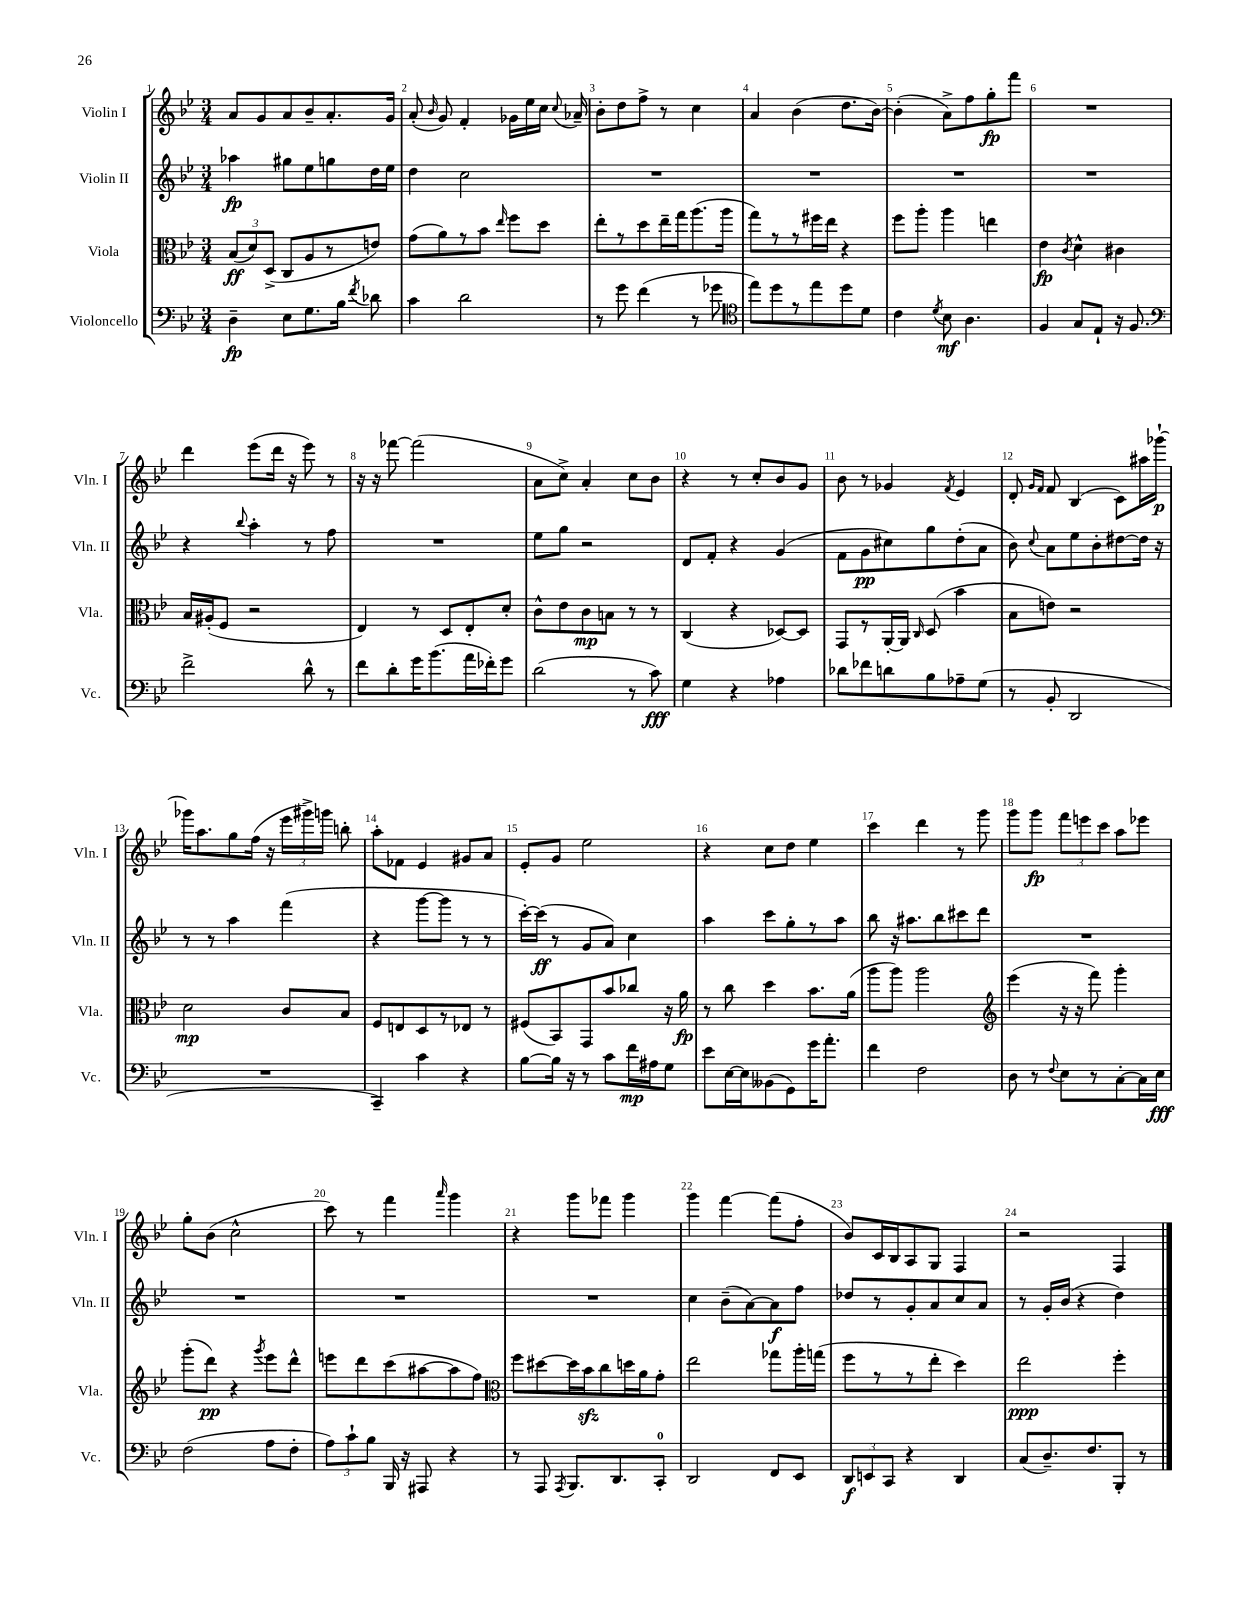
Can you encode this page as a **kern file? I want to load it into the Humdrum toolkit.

**kern	**kern	**kern	**kern
*staff4	*staff3	*staff2	*staff1
*clefF4	*clefC3	*clefG2	*clefG2
*k[b-e-]	*k[b-e-]	*k[b-e-]	*k[b-e-]
*M3/4	*M3/4	*M3/4	*M3/4
4D~	(12B-	4aa-	8a
.	12d)	.	.
.	.	.	8g
.	(12D^	.	.
8E-	8C	8gg#	8a
8.G	8A	8ee-	8b-~
.	8r	8gg	8.a'
16B-	.	.	.
8qf	.	.	.
8d-	8e)	16dd	.
.	.	16ee-	16g
=	=	=	=
4c	(8g	4dd	(8a'
.	.	.	16qqb-
.	8a)	.	8g)
2d	8r	2cc	4f'
.	8b-	.	.
.	16qqee-	.	.
.	8ff	.	16g-
.	.	.	16ee-
.	8dd	.	16cc
.	.	.	8qqcc
.	.	.	16a-~
=	=	=	=
8r	8ee-'	2.r	8b-'
8g	8r	.	8dd
(4f	8dd	.	8ff^
.	16ee-~	.	8r
.	16gg	.	.
8r	(8.aa	.	4cc
8g-	.	.	.
.	16aa	.	.
=	=	=	=
*clefC4	*	*	*
8ee-)	8gg)	2.r	4a
8dd	8r	.	.
8r	8r	.	(4b-
8ee-	16ff#	.	.
.	16ee-	.	.
8dd	4r	.	8.dd
8d	.	.	.
.	.	.	[16b-)
=	=	=	=
4c	8ff	2.r	(4b-']
.	8aa'	.	.
8qd	.	.	.
8B-	4aa	.	8a^)
4.A	.	.	8ff
.	4ee	.	8gg'
.	.	.	8fff
=	=	=	=
4F	4e-	2.r	2.r
.	8qc	.	.
8G	4d^^	.	.
8E-`	.	.	.
16r	4c#	.	.
8.F	.	.	.
=	=	=	=
*clefF4	*	*	*
2f^	16B-	4r	4ddd
.	(16A#'	.	.
.	8F	.	.
.	.	8qqbb-	.
.	2r	4aa'	(8eee-
.	.	.	16ddd
.	.	.	16r
8d^^	.	8r	8eee-)
8r	.	8ff	8r
=	=	=	=
8f	4E-)	2.r	16r
.	.	.	16r
8d'	.	.	[8fff-
16g	8r	.	(2fff-]
(8.b-	.	.	.
.	8D	.	.
16a	8E-'	.	.
16f-')	.	.	.
8g	8d'	.	.
=	=	=	=
(2d	8c^^	8ee-	8a
.	8e-	8gg	8cc^)
.	8c	2r	4a'
.	8B	.	.
8r	8r	.	8cc
8c)	8r	.	8b-
=	=	=	=
4G	(4C	8d	4r
.	.	8f'	.
4r	4r	4r	8r
.	.	.	8cc'
4A-	[8D-)	(4g	8b-
.	8D-]	.	8g
=	=	=	=
8d-	8GG	8f	8b-
8f-	8r	8g	8r
8d	[16AA'	8cc#)	4g-
.	16AA]	.	.
.	16qqC	.	.
8B-	(8D	8gg	.
.	.	.	8qf
8A-~	4b-	(8dd'	4e-
(8G	.	8a	.
=	=	=	=
8r	8B-	8b-)	8d'
.	.	.	16qqg
.	.	8qqcc	16qqf
8BB-'	8e)	8a	8f
2DD	2r	8ee-	(4B-
.	.	8b-'	.
.	.	[8dd#	8c)
.	.	16dd#]	16aa#
.	.	16r	[16ggg-`
=	=	=	=
2.r	2d	8r	16ggg-]
.	.	.	8.aa
.	.	8r	.
.	.	4aa	8gg
.	.	.	(16ff
.	.	.	16r
.	8c	(4fff	24eee-
.	.	.	24ggg#^)
.	.	.	24ggg
.	8B-	.	8bb'
=	=	=	=
4CC~)	8F	4r	8aa'
.	8E	.	8f-
4c	8D	[8ggg	4e-
.	8r	8ggg]	.
4r	8E-	8r	8g#
.	8r	8r	8a
=	=	=	=
[8B-	(8F#	[16ccc')	8e-'
.	.	(16ccc]	.
16B-]	8BB-)	8r	8g
16r	.	.	.
8r	8GG	8g	2ee-
8c	8b-	8a)	.
16f	8cc-	4cc	.
16A#	.	.	.
8G	16r	.	.
.	16a	.	.
=	=	=	=
8e-	8r	4aa	4r
[16E-	8cc	.	.
16E-]	.	.	.
(8BB--	4dd	8ccc	8cc
8GG)	.	8gg'	8dd
16g	8.b-	8r	4ee-
8.a'	.	.	.
.	.	8aa	.
.	(16a	.	.
=	=	=	=
4f	8aa	8bb-	4ccc
.	8aa)	16r	.
.	.	8.aa#	.
2F	2aa	.	4ddd
.	.	8bb-	.
.	.	8ccc#	8r
.	.	8ddd	8ggg
=	=	=	=
*	*clefG2	*	*
8D	(4eee-	2.r	8ggg
8r	.	.	8ggg
8qqF	.	.	.
8E-	16r	.	12fff
.	16r	.	.
.	.	.	12eee
8r	8fff)	.	.
.	.	.	12ccc
[8C'	4ggg'	.	8aa
16C]	.	.	8eee-
16E-	.	.	.
=	=	=	=
(2F	(8ggg'	2.r	8gg'
.	8ddd)	.	(8b-
.	4r	.	2cc^^
.	8qggg	.	.
8A	8eee-	.	.
8F'	8ddd^^	.	.
=	=	=	=
12A)	8eee	2.r	8ccc)
12c`	.	.	.
.	8ddd	.	8r
12B-	.	.	.
16BBB-	(8ccc	.	4fff
16r	.	.	.
8AAA#	[8aa#	.	.
.	.	.	16qqaaa
4r	8aa#]	.	4ggg
.	8ff)	.	.
=	=	=	=
*	*clefC3	*	*
8r	8ff	2.r	4r
8AAA	[8dd#	.	.
8qAAA	.	.	.
8.BBB-	16dd#]	.	8ggg
.	16b-	.	.
.	8cc	.	8fff-
8.DD	.	.	.
.	16dd	.	4ggg
.	16a	.	.
8CC'	8g'	.	.
=	=	=	=
2DD	2ee-	4cc	4ggg
.	.	(8b-~	[4fff
.	.	[8a)	.
8FF	8gg-	8a]	(8fff]
8EE-	16aa'	8ff	8ff'
.	(16gg	.	.
=	=	=	=
12DD	8ff	8dd-	8b-)
12EE	.	.	.
.	8r	8r	16c
12CC	.	.	.
.	.	.	16B-
4r	8r	8g'	8A
.	8ee-'	8a	8G
4DD	4dd)	8cc	4F
.	.	8a	.
=	=	=	=
(8C	2ee-	8r	2r
8.D~)	.	16g'	.
.	.	(16b-	.
.	.	4r	.
8.F	.	.	.
8BBB-'	4ff'	4dd)	4F
8r	.	.	.
==	==	==	==
*-	*-	*-	*-
